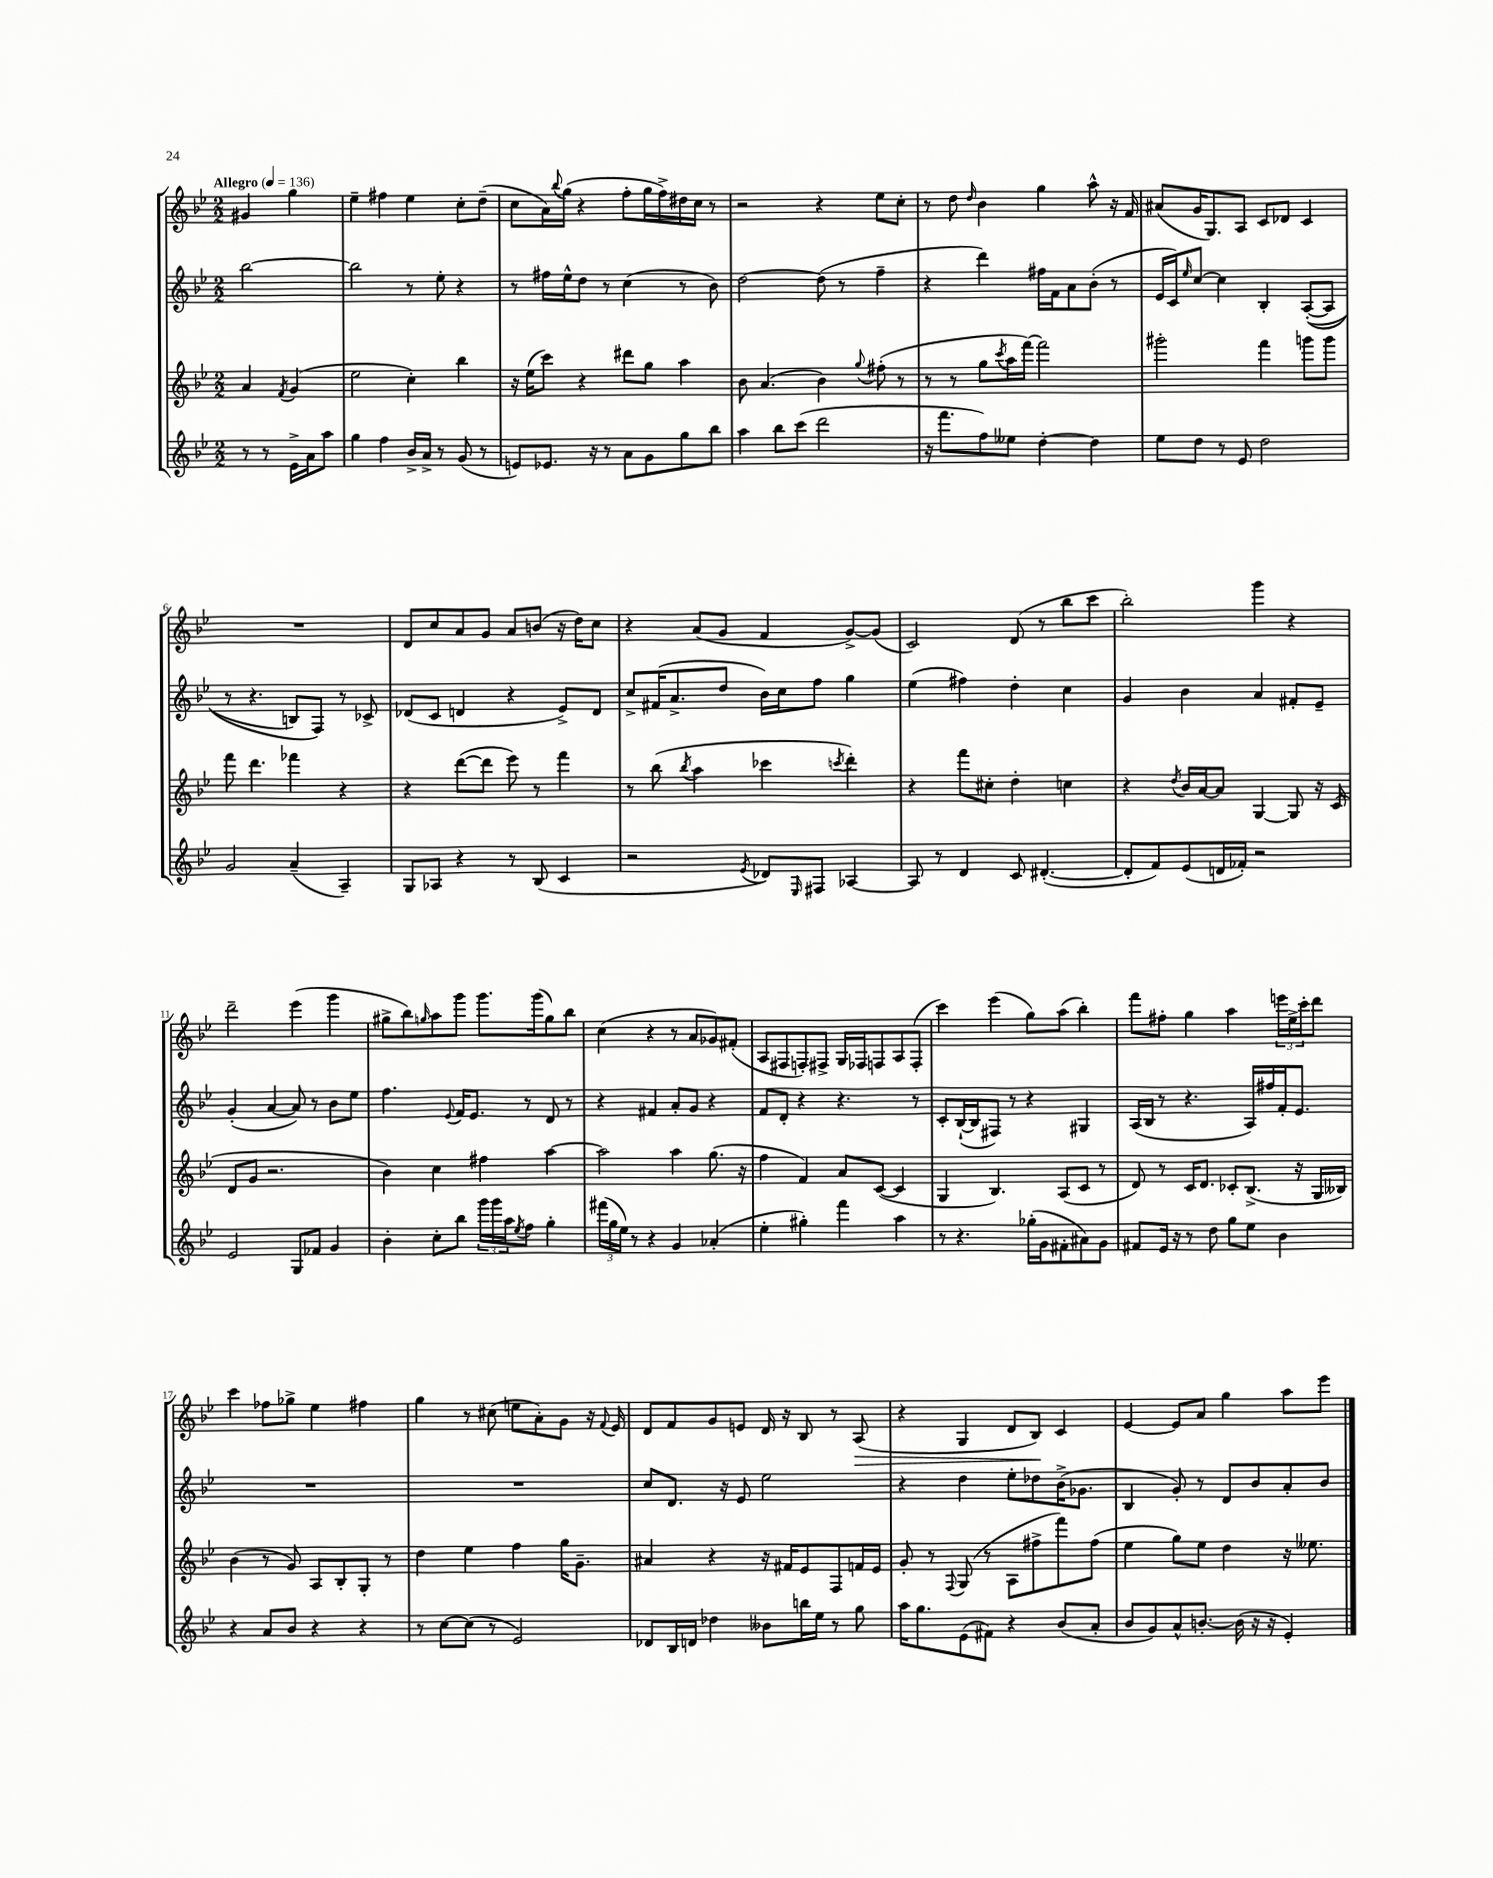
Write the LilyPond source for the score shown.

<<
\new StaffGroup <<
\new Staff = "s0" {
    \clef treble \key bes \major \numericTimeSignature \time 2/2 \partial 2 \tempo "Allegro" 4 = 136
    gis'4 g''4 |
    ees''4-- fis''4 ees''4 c''8-. d''8--( |
    c''8 a'16) \appoggiatura { bes''8 } g''16( r4 f''8-. g''16 f''16->) dis''16 c''16 r8 |
    r2 r4 ees''8 c''8-. |
    r8 d''8 \grace { d''16 } bes'4 g''4 a''8-^ r16 f'16 |
    ais'8( g'16 g8.) a8 c'8 des'8 c'4 |
    R1 |
    d'8 c''8 a'8 g'8 a'8 b'8( r16 d''16) c''8 |
    r4 a'8( g'8 f'4 g'8~->) g'8( |
    c'2) d'8( r8 bes''8 c'''8 |
    bes''2-.) g'''4 r4 |
    d'''2-- ees'''4( g'''4 |
    gis''8-> bes''8) \grace { g''16 } a''8 g'''8 g'''8. g'''16( g''8) bes''8 |
    c''4( r4 r8 a'8 ges'8) fis'8-.( |
    a8 fis8 f8-.) fis8-> g16 fes16 f8 a8 f8-.( |
    c'''4) ees'''4( g''8) a''8( bes''4-.) |
    f'''8 fis''8-. g''4 a''4 \tuplet 3/2 { e'''16 ees''16-> c'''16-. } d'''8 |
    c'''4 fes''8 ges''8-> ees''4 fis''4 |
    g''4 r8 cis''8( e''8 a'8-.) g'8 r16 \appoggiatura { f'8 } ees'16 |
    d'8 f'8 g'8 e'8 d'16 r16 bes8 r8 a8\>( |
    r4 g4 d'8 bes8\!) c'4 |
    ees'4~ ees'8 a'8 g''4 a''8 ees'''8 \bar "|." |
}
\new Staff = "s1" {
    \clef treble \key bes \major \numericTimeSignature \time 2/2 \partial 2
    bes''2~ |
    bes''2 r8 ees''8-. r4 |
    r8 fis''16 ees''16-^ d''8 r8 c''4( r8 bes'8) |
    d''2~ d''8( r8 f''4-- |
    r4 d'''4) fis''16 f'16 a'8 bes'8-.( r8 |
    ees'16 c'16) \grace { ees''16 } c''8~ c''4 bes4-. a8~-.(\( a8 |
    r8 r4. b8) f8\) r8 ces'8-> |
    des'8( c'8 d'4 r4 ees'8->) d'8 |
    c''8-> fis'16( a'8.-> d''8 bes'16) c''16 f''8 g''4 |
    ees''4( fis''4) d''4-. c''4 |
    g'4 bes'4 a'4 fis'8-. ees'8-- |
    g'4-.( a'4~ a'8) r8 bes'8 ees''8 |
    f''4. \appoggiatura { ees'8 } f'16 ees'8. r8 d'8 r8 |
    r4 fis'4 a'8-. g'8 r4 |
    f'8 d'8-. r4 r4. r8 |
    c'8-. bes16~-!( bes16 fis8) r8 r4 gis4 |
    a16( bes16 r8 r4. a16) fis''16 f'16-. ees'8. |
    R1 |
    R1 |
    c''8 d'8. r16 ees'8 ees''2 |
    r4 d''4 ees''8-. des''8 bes'16->( ges'8. |
    bes4 g'8-.) r8 d'8 bes'8 a'8-. bes'8 \bar "|." |
}
\new Staff = "s2" {
    \clef treble \key bes \major \numericTimeSignature \time 2/2 \partial 2
    a'4 \acciaccatura { f'8 } g'4( |
    ees''2 c''4-.) bes''4 |
    r16 ees''16( c'''8) r4 dis'''8 g''8 a''4 |
    bes'8 a'4.( bes'4) \appoggiatura { g''8 } fis''8-.( r8 |
    r8 r8 g''8 \acciaccatura { c'''8 } a''16 f'''16~) f'''2 |
    gis'''2-. f'''4 g'''8 g'''8 |
    f'''8 d'''4. fes'''4 r4 |
    r4 d'''8~( d'''8 ees'''8) r8 f'''4 |
    r8 bes''8( \acciaccatura { bes''8 } a''4 ces'''4 \acciaccatura { c'''8 } d'''4-.) |
    r4 f'''8 cis''8-. d''4-. c''4 |
    r4 \acciaccatura { d''8 } bes'16 a'16~ a'8 g4~ g8 r16 c'16( |
    d'8 g'8 r2. |
    bes'4) c''4 fis''4 a''4~ |
    a''2 a''4 g''8.( r16 |
    f''4 f'4) a'8 c'8~( c'4 |
    g4 bes4.) a8( c'8 r8 |
    d'8) r8 c'16 d'8. ces'8-. bes8.->( r16 g16 beses16) |
    bes'4( r8 g'8) a8 bes8-. g8-. r8 |
    d''4 ees''4 f''4 g''16 g'8.-- |
    ais'4 r4 r16 fis'16 ees'8 f8 f'16 ees'16 |
    g'8-. r8 \appoggiatura { f8 } g8( r8 a8 fis''8-> f'''8) fis''8( |
    ees''4 g''8) ees''8 d''4 r16 eeses''8. \bar "|." |
}
\new Staff = "s3" {
    \clef treble \key bes \major \numericTimeSignature \time 2/2 \partial 2
    r8 r8 ees'16-> a'16 a''8 |
    g''4 f''4 bes'16-> a'16-> r8 g'8( r8 |
    e'8) ees'8. r16 r8 a'8 g'8 g''8 bes''8 |
    a''4 bes''8 c'''8( d'''2 |
    r16 f'''8. f''8) eeses''8 d''4~-. d''4 |
    ees''8 d''8 r8 ees'8 d''2 |
    g'2 a'4--( a4--) |
    g8 aes8 r4 r8 bes8( c'4 |
    r2 \acciaccatura { ees'8 } des'8) \grace { ees16 } fis8 aes4~ |
    aes8 r8 d'4 c'8 dis'4.~-.( |
    dis'8-. f'8) ees'8( d'16 fes'16-.) r2 |
    ees'2 g8 fes'8 g'4 |
    bes'4-. c''8-. bes''8 \tuplet 3/2 { g'''16 g'''16 a''16 } \acciaccatura { ees''8 } f''8 g''4-. |
    \tuplet 3/2 { fis'''16( g''16 ees''16) } r8 r4 g'4 aes'4-.( |
    ees''4-. gis''4-.) f'''4 a''4 |
    r8 r4. ges''16-.( g'16 fis'8-. ais'8) g'8 |
    fis'8 ees'16 r16 r8 d''8 g''8 ees''8 bes'4 |
    r4 a'8 bes'8 r4 r4 |
    r8 c''8~ c''8( r8 ees'2) |
    des'8 bes16 d'16 des''4 beses'8 b''16 ees''16 r8 g''8 |
    a''16 g''8. ees'8( fis'8) r4 bes'8( a'8-. |
    bes'8 g'8) a'8-^ b'8.~-. b'16( r16 r16 ees'4-.) \bar "|." |
}
>>
>>
